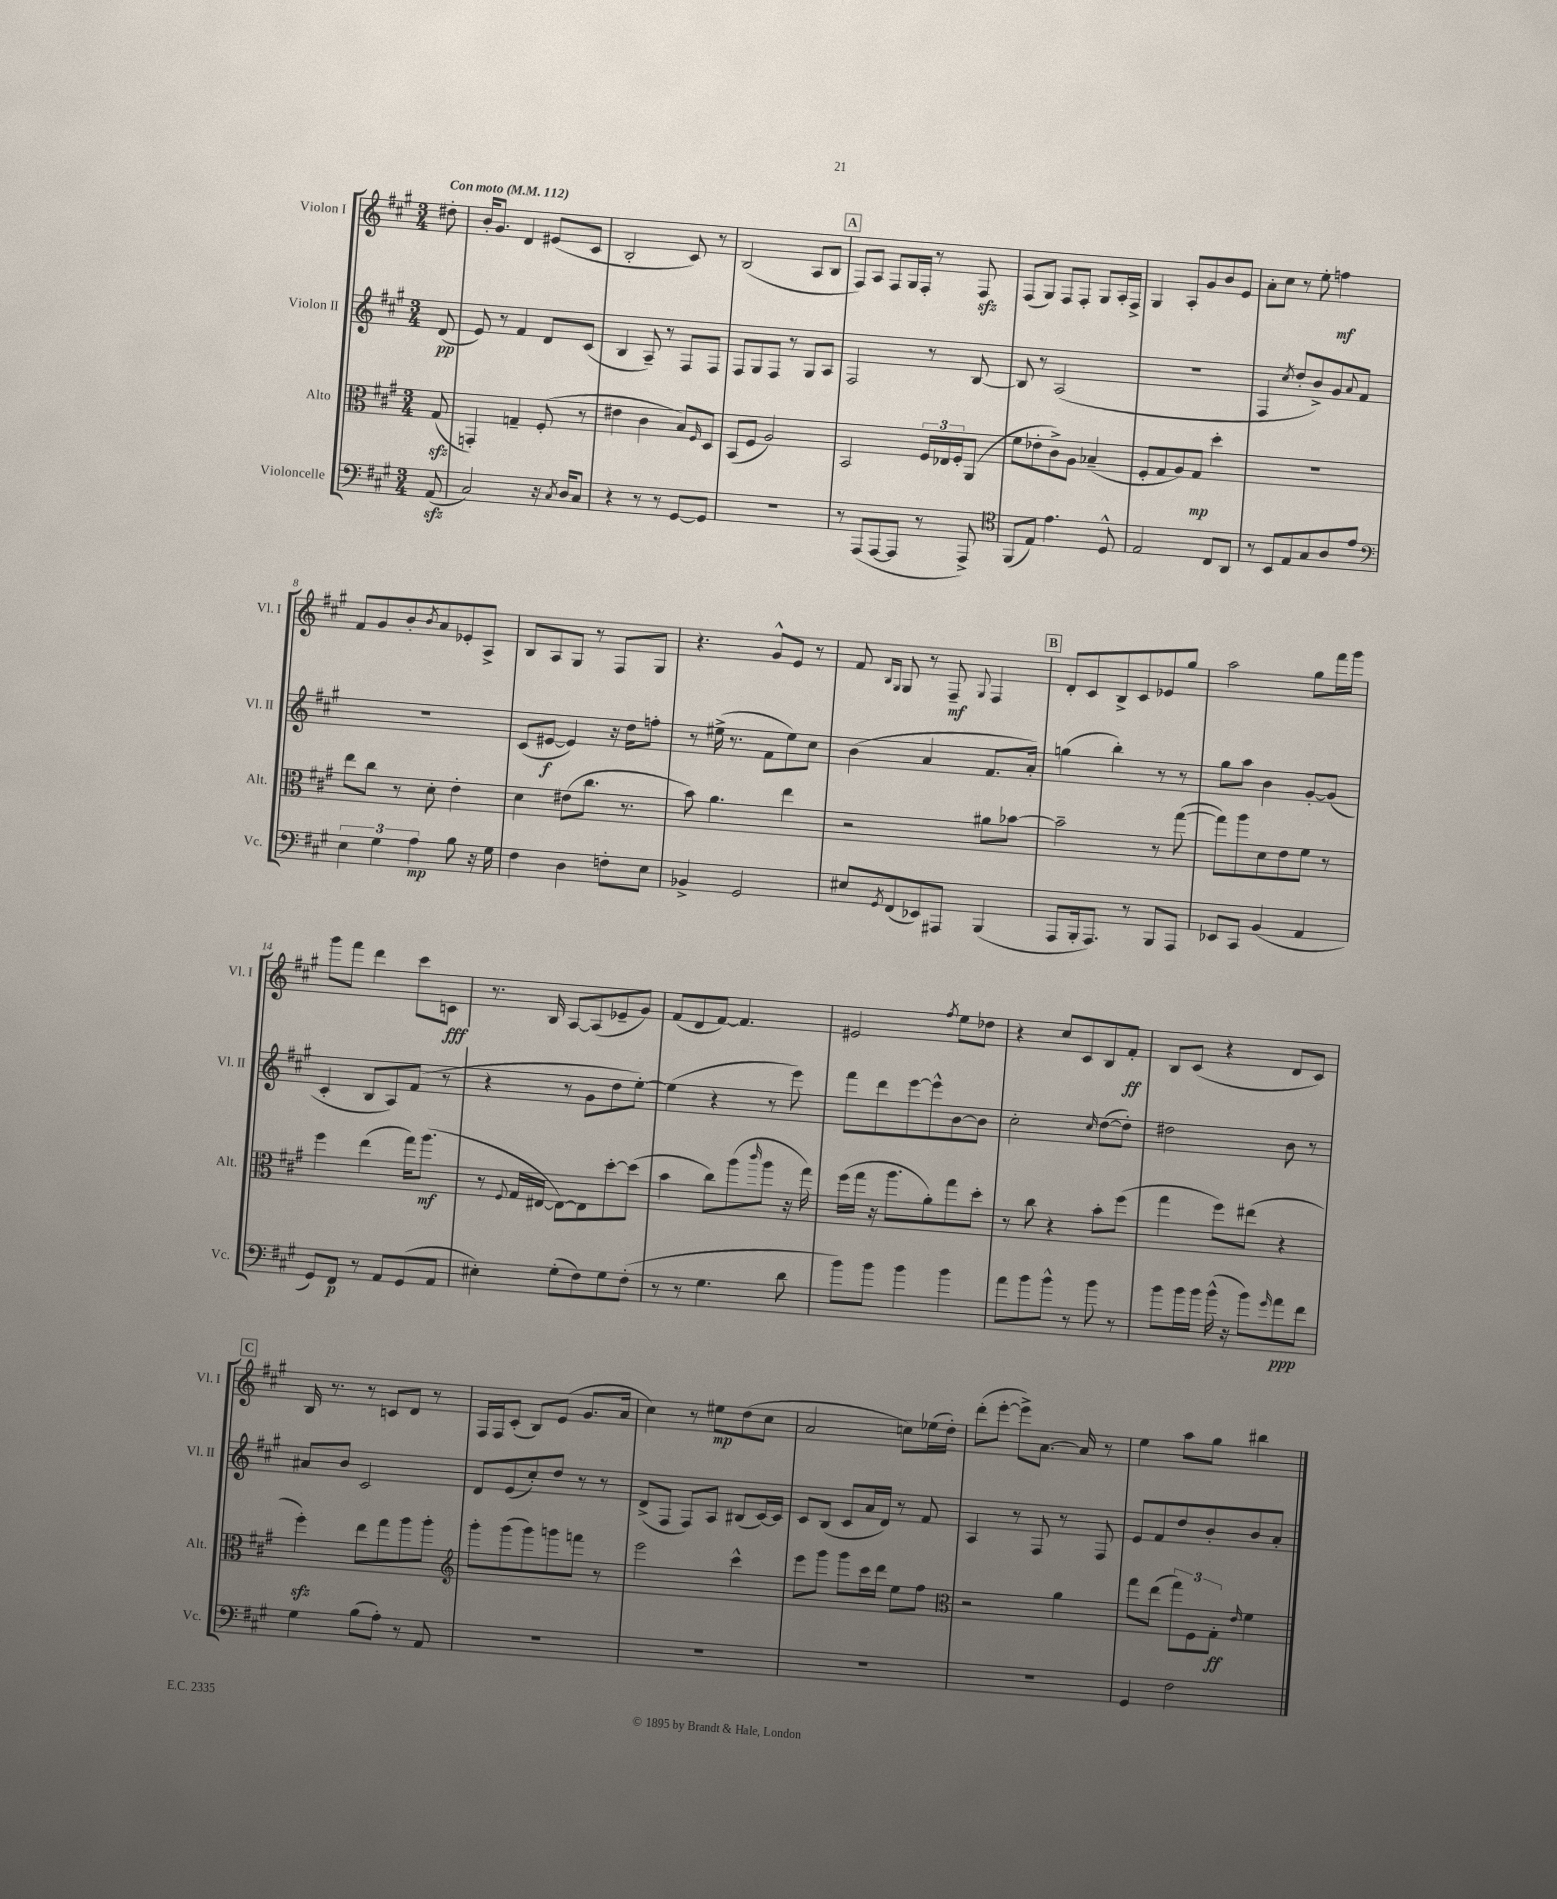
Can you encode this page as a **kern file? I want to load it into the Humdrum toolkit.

**kern	**dynam	**kern	**dynam	**kern	**dynam	**kern	**dynam
*part4	*part4	*part3	*part3	*part2	*part2	*part1	*part1
*staff4	*staff4	*staff3	*staff3	*staff2	*staff2	*staff1	*staff1
*I"Violoncelle	*	*I"Alto	*	*I"Violon II	*	*I"Violon I	*
*I'Vc.	*	*I'Alt.	*	*I'Vl. II	*	*I'Vl. I	*
*clefF4	*	*clefC3	*	*clefG2	*	*clefG2	*
*k[f#c#g#]	*	*k[f#c#g#]	*	*k[f#c#g#]	*	*k[f#c#g#]	*
*M3/4	*	*M3/4	*	*M3/4	*	*M3/4	*
*MM112	*	*MM112	*	*MM112	*	*MM112	*
=	=	=	=	=	=	=	=
!	!	!	!	!	!	!LO:TX:a:B:t=Con moto	!
(8AAzz/	.	(8G#zz/	.	(8d/	pp	8dd#X'\	.
=1	=1	=1	=1	=1	=1	=1	=1
2C#/)	.	4GGn'/)	.	8e/)	.	16b'/KL	.
.	.	.	.	.	.	8.g#/J	.
.	.	.	.	8r	.	.	.
.	.	4Gn~/	.	4f#/	.	4d/	.
16r	.	(8F#'/	.	8d/L	.	(8e#X/L	.
8qC#/	.	.	.	.	.	.	.
16D/KL	.	.	.	.	.	.	.
8C#/J	.	8r	.	(8c#/J	.	8c#/J	.
=2	=2	=2	=2	=2	=2	=2	=2
4r	.	4e#X\	.	4B/	.	2B'/	.
8r	.	4c#\	.	8A~/)	.	.	.
8r	.	.	.	8r	.	.	.
[8GG#/L	.	8B/L)	.	8F#/L	.	8c#/)	.
.	.	16qqF#/	.	.	.	.	.
8GG#/J]	.	8D/J	.	8F#/J	.	8r	.
=3	=3	=3	=3	=3	=3	=3	=3
2.r	.	(8BB/L	.	8F#/L	.	(2B/	.
.	.	8F#/J	.	8G#/	.	.	.
.	.	2A/)	.	8F#/J	.	.	.
.	.	.	.	8r	.	.	.
.	.	.	.	8G#/L	.	8A/L	.
.	.	.	.	8A/J	.	8B/J	.
!!LO:REH:place=s1:t=A
=4	=4	=4	=4	=4	=4	=4	=4
8r	.	2BB/	.	2F#/	.	8F#/L)	.
(8AAA/L	.	.	.	.	.	8A/J	.
[8AAA/	.	.	.	.	.	8F#/L	.
8AAA/J]	.	.	.	.	.	16G#/L	.
.	.	.	.	.	.	16F#'/JJ	.
8r	.	24F#/LL	.	8r	.	8r	.
.	.	24E-X/	.	.	.	.	.
.	.	24F#'/J	.	.	.	.	.
8AAA^/)	.	(8AA/J	.	[8B/	.	8F#zz/	.
=5	=5	=5	=5	=5	=5	=5	=5
*clefC4	*	*	*	*	*	*	*
(8FF#/L	.	8f#\L	.	8B/]	.	(8F#/L	.
8E/J)	.	8e-X'\	.	8r	.	8G#/J)	.
4.e\	.	8c#^\)	.	(2A/	.	8F#/L	.
.	.	8A\J	.	.	.	8F#'/J	.
.	.	(4B-X~/	.	.	.	8G#/L	.
8D^^/	.	.	.	.	.	16A'/L	.
.	.	.	.	.	.	16F#^/JJ	.
=6	=6	=6	=6	=6	=6	=6	=6
2E/	.	8F#'/L	.	2.r	.	4G#/	.
.	.	8G#/	.	.	.	.	.
.	.	8A/)	.	.	.	8A'/L	.
.	.	8G#/J	mp	.	.	8g#/	.
8C#/L	.	4dd'\	.	.	.	8b/	.
8AA/J	.	.	.	.	.	8e/J	.
=7	=7	=7	=7	=7	=7	=7	=7
8r	.	2.r	.	4F#/	.	8a'\L	.
8BB/L	.	.	.	.	.	8cc#\J	.
.	.	.	.	8qcc#/	.	.	.
8E/	.	.	.	8dd'/L	.	8r	.
8G#/	.	.	.	8b^/)	.	8ee'\	.
8A/	.	.	.	8g#/	.	4ffn\	mf
.	.	.	.	8qqa/	.	.	.
8e/J	.	.	.	8f#/J	.	.	.
!!LO:LB:g=z
=8	=8	=8	=8	=8	=8	=8	=8
*clefF4	*	*	*	*	*	*	*
6E\	.	8ee\L	.	2.r	.	8f#/L	.
.	.	8cc#\J	.	.	.	8g#/	.
6G#\	.	.	.	.	.	.	.
.	.	8r	.	.	.	8b'/	.
6A\	mp	.	.	.	.	.	.
.	.	.	.	.	.	8qb/	.
.	.	8d'\	.	.	.	8a/	.
8B\	.	4e'\	.	.	.	8e-X'/	.
16r	.	.	.	.	.	8A^/J	.
16G#\	.	.	.	.	.	.	.
=9	=9	=9	=9	=9	=9	=9	=9
4F#\	.	4d\	.	(8c#/L	.	8B/L	.
.	.	.	.	[8e#X/J	f	8A/	.
4D\	.	(8e#X\L	.	4e#/])	.	8G#/J	.
.	.	8.cc#\J	.	.	.	8r	.
8Fn'\L	.	.	.	16r	.	8F#/L	.
.	.	8.r	.	16dd\KL	.	.	.
8E\J	.	.	.	8ffn'\J	.	8G#/J	.
=10	=10	=10	=10	=10	=10	=10	=10
4BB-X^/	.	8b\)	.	8r	.	4.r	.
.	.	4.a\	.	(16ee#X^\	.	.	.
.	.	.	.	8.r	.	.	.
2GG#/	.	.	.	.	.	.	.
.	.	.	.	8f#\L	.	8g#^^/L	.
.	.	4ee\	.	8ee#\)	.	8e/J	.
.	.	.	.	8cc#\J	.	8r	.
=11	=11	=11	=11	=11	=11	=11	=11
8E#X/L	.	2r	.	(4b\	.	8f#/	.
.	.	.	.	.	.	16qqB/LL	.
8qGG#/	.	.	.	.	.	16qqG#/JJ	.
(8FF#/	.	.	.	.	.	8G#/	.
8EE-X/)	.	.	.	4a/	.	8r	.
8AAA#X/J	.	.	.	.	.	8F#~/	mf
.	.	.	.	.	.	8qqG#/	.
(4BBB/	.	8a#X\L	.	8.f#/L	.	4F#/	.
.	.	[8b-X\J	.	.	.	.	.
.	.	.	.	16a'/Jk)	.	.	.
!!LO:REH:place=s1:t=B
=12	=12	=12	=12	=12	=12	=12	=12
8AAA/L	.	2b-~\]	.	(4ggn\	.	8d'/L	.
16BBB'/k	.	.	.	.	.	8c#/	.
8.AAA/J)	.	.	.	.	.	.	.
.	.	.	.	4bb'\)	.	8B^/	.
8r	.	.	.	.	.	8c#/	.
8BBB/L	.	8r	.	8r	.	8e-X/	.
8AAA/J	.	([8gg#\	.	8r	.	8gg#/J	.
=13	=13	=13	=13	=13	=13	=13	=13
8EE-X/L	.	8gg#\L])	.	8gg#\L	.	2aa\	.
8CC#/J	.	8aa\	.	8aa\J	.	.	.
(4BB/	.	8d\	.	4b\	.	.	.
.	.	8e\	.	.	.	.	.
4AA/	.	8f#\J	.	[8g#'/L	.	8gg#\L	.
.	.	8r	.	(8g#/J]	.	16fff#\L	.
.	.	.	.	.	.	16ggg#\JJ	.
!!LO:LB:g=z
=14	=14	=14	=14	=14	=14	=14	=14
8GG#/L)	.	4ff#\	.	4c#'/	.	8ggg#\L	.
8FF#/J	p	.	.	.	.	8fff#\J	.
8r	.	(4ee\	.	8B/L	.	4ddd\	.
8AA/L	.	.	.	8A/)	.	.	.
(8GG#/	.	16gg#\KL)	.	(8f#/J	.	8ccc#\L	.
.	.	(8.aa\J	mf	.	.	.	.
8AA/J	.	.	.	8r	.	8cn\J	fff
=15	=15	=15	=15	=15	=15	=15	=15
4E#X'\)	.	8r	.	4r	.	8.r	.
.	.	8qqF#/	.	.	.	.	.
.	.	16G#/LL	.	.	.	.	.
.	.	[16E#X/JJ	.	.	.	16B/	.
(8G#'\L	.	8E#\L_)	.	8r	.	[8A/L	.
8F#\)	.	8E#\]	.	8g#\L	.	(8A/]	.
8G#\	.	[8dd'\	.	8dd\	.	8e-X~/	.
(8F#'\J	.	(8dd\J]	.	[8ee'\J)	.	8g#/J)	.
=16	=16	=16	=16	=16	=16	=16	=16
8r	.	4b\	.	(4ee\]	.	(8f#/L	.
8r	.	.	.	.	.	8d/	.
4.G#\	.	8cc#\L)	.	4r	.	[8f#/J)	.
.	.	(8aa\	.	.	.	4.f#/]	.
.	.	16qqccc#/	.	.	.	.	.
.	.	8aa\J	.	8r	.	.	.
8d\	.	16r	.	8eee\)	.	.	.
.	.	16gg#\)	.	.	.	.	.
=17	=17	=17	=17	=17	=17	=17	=17
8b\L)	.	(16ff#\LL	.	8fff#\L	.	2e#X/	.
.	.	16gg#\JJ	.	.	.	.	.
8b\J	.	16r	.	8ddd\	.	.	.
.	.	8.aa\L	.	.	.	.	.
4b\	.	.	.	[8eee\	.	.	.
.	.	8a'\)	.	8eee^^\]	.	.	.
.	.	.	.	.	.	8qff#/	.
4b\	.	8gg#\	.	[8b\	.	8ee\L	.
.	.	8dd'\J	.	8b\J]	.	8dd-X\J	.
=18	=18	=18	=18	=18	=18	=18	=18
8a\L	.	8r	.	2cc#'\	.	4r	.
8b\	.	8cc#\	.	.	.	.	.
8b^^\J	.	4r	.	.	.	8cc#/L	.
8r	.	.	.	.	.	8c#/	.
.	.	.	.	16qqcc#/	.	.	.
8b\	.	8b'\L	.	([8dd\L	.	8B/	.
8r	.	(8ff#\J	.	8dd'\J])	.	8f#'/J	ff
=19	=19	=19	=19	=19	=19	=19	=19
8b\L	.	4gg#\	.	2dd#X\	.	8B/L	.
16b\L	.	.	.	.	.	(8c#/J	.
16b\JJ	.	.	.	.	.	.	.
(16b^^\	.	8ff#\L)	.	.	.	4r	.
16r	.	.	.	.	.	.	.
8b\L)	.	(8ee#X\J	.	.	.	.	.
16qqg#/	.	.	.	.	.	.	.
8a\	ppp	4r	.	8b\	.	8d/L	.
8f#\J	.	.	.	8r	.	8c#/J)	.
!!LO:LB:g=z
!!LO:REH:place=s1:t=C
=20	=20	=20	=20	=20	=20	=20	=20
4G#\	.	4ff#zz'\)	.	8a#X/L	.	16B/	.
.	.	.	.	.	.	8.r	.
.	.	.	.	8b/J	.	.	.
(8B\L	.	8ee\L	.	2c#/	.	8r	.
8A'\J)	.	8gg#\	.	.	.	8cn/L	.
8r	.	8aa\	.	.	.	8d/J	.
8AA/	.	8aa'\J	.	.	.	8r	.
=21	=21	=21	=21	=21	=21	=21	=21
*	*	*clefG2	*	*	*	*	*
2.r	.	8ggg#'\L	.	8d/L	.	16F#/LL	.
.	.	.	.	.	.	16F#/J	.
.	.	(8ggg#\	.	(8e/	.	(8c#'/J	.
.	.	8ggg#\)	.	8cc#'/)	.	8B/L)	.
.	.	8gggn\	.	8dd/J	.	(8e/J	.
.	.	8fffn\J	.	8r	.	8.g#/L	.
.	.	8r	.	8r	.	.	.
.	.	.	.	.	.	16a/Jk	.
=22	=22	=22	=22	=22	=22	=22	=22
2.r	.	2eee\	.	(8d^/L	.	4cc#\)	.
.	.	.	.	8F#/J	.	.	.
.	.	.	.	8F#/L)	.	8r	.
.	.	.	.	8A/J	.	8ee#X\L	mp
.	.	4ccc#^^\	.	(8B#X/L	.	(8dd\	.
.	.	.	.	[16c#/L)	.	8cc#\J	.
.	.	.	.	16c#/JJ]	.	.	.
=23	=23	=23	=23	=23	=23	=23	=23
2.r	.	8eee\L	.	8c#/L	.	2a/	.
.	.	8ggg#\J	.	(8B/J	.	.	.
.	.	8ggg#\L	.	8c#/L	.	.	.
.	.	16ccc#\L	.	16a/L	.	.	.
.	.	16ddd\JJ	.	16d/JJ)	.	.	.
.	.	8ee\L	.	8r	.	8ccn\L)	.
.	.	8ff#\J	.	8f#/	.	(16ee-X\L	.
.	.	.	.	.	.	16dd'\JJ)	.
=24	=24	=24	=24	=24	=24	=24	=24
*	*	*clefC3	*	*	*	*	*
2.r	.	2r	.	4A/	.	(8ddd'\L	.
.	.	.	.	.	.	[8eee'\J	.
.	.	.	.	8r	.	8eee^\L])	.
.	.	.	.	8F#/	.	[8.a\J	.
.	.	4a\	.	8r	.	.	.
.	.	.	.	.	.	16a/]	.
.	.	.	.	8F#/	.	8r	.
=25	=25	=25	=25	=25	=25	=25	=25
4GG#/	.	8gg#\L	.	8e/L	.	4ee\	.
.	.	(8ee\J	.	8f#/	.	.	.
2F#\	.	12gg#\L)	.	8dd/	.	8aa\L	.
.	.	12F#\	.	.	.	.	.
.	.	.	.	8b'/	.	8gg#\J	.
.	.	12G#'\J	ff	.	.	.	.
.	.	16qqe/	.	.	.	.	.
.	.	4f#\	.	8b/	.	4bb#X\	.
.	.	.	.	8a'/J	.	.	.
==	==	==	==	==	==	==	==
*-	*-	*-	*-	*-	*-	*-	*-
